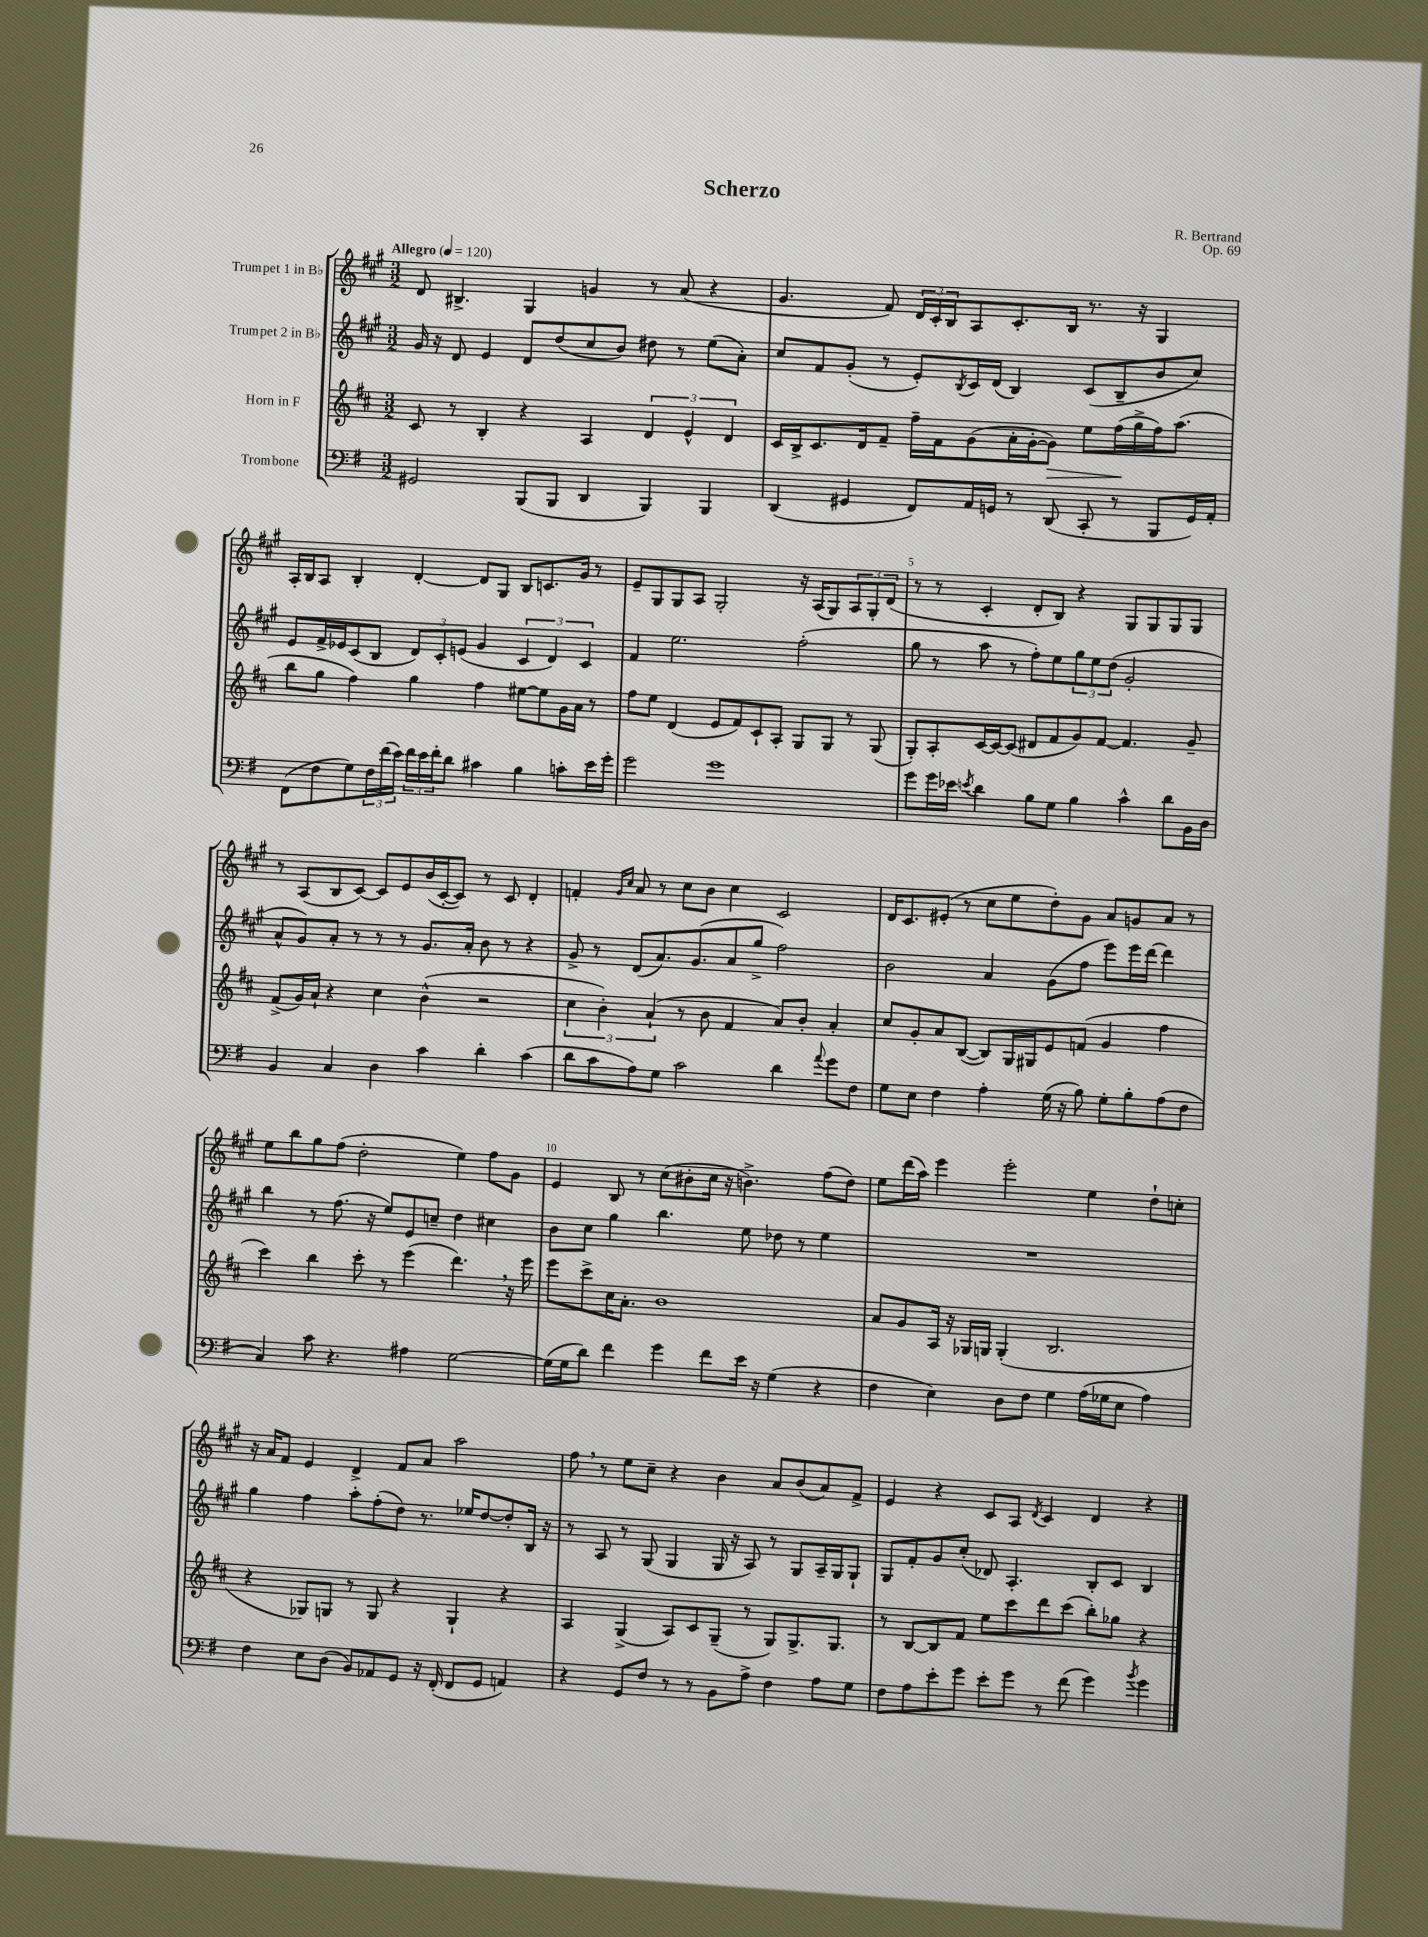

**kern	**kern	**dynam	**kern	**kern
*part4	*part3	*part3	*part2	*part1
*staff4	*staff3	*staff3	*staff2	*staff1
*I"Trombone	*I"Horn in F	*	*I"Trumpet 2 in B♭	*I"Trumpet 1 in B♭
*clefF4	*clefG2	*	*clefG2	*clefG2
*k[f#]	*k[f#c#]	*	*k[f#c#g#]	*k[f#c#g#]
*M3/2	*M3/2	*	*M3/2	*M3/2
*MM120	*MM120	*	*MM120	*MM120
=1	=1	=1	=1	=1
!	!	!	!	!LO:TX:a:B:t=Allegro
2GG#X/	8c#/	.	16g#/	8d/
.	.	.	16r	.
.	8r	.	8d/	4.B#X^/
.	4B'/	.	4e/	.
(8BBB/L	4r	.	8d/L	4G#/
8BBB/J	.	.	(8dd/	.
4DD/	4A/	.	8cc#/	4gn/
.	.	.	8b/J)	.
4BBB/)	6d/	.	8dd#X\	8r
.	.	.	8r	(8a/
.	6e^^/	.	.	.
4BBB/	.	.	(8ee\L	4r
.	6d/	.	.	.
.	.	.	8a'\J)	.
=2	=2	=2	=2	=2
(4DD/	16c#/LL	.	8cc#/L	4.g#/
.	16B^/J	.	.	.
.	8.c#/	.	8f#/	.
4GG#X/	.	.	(8g#'/J	.
.	16d/k	.	.	.
.	8f#~/J	.	8r	8f#/)
8FF#/L)	16ff#~\LL	.	8e'/L)	24d/LL
.	.	.	.	24c#'/
.	16f#\J	.	.	.
.	.	.	.	24B/J
.	.	.	8qB/	.
16AA/L	(8g\	.	16c#/L	8A/
16GGn/JJ	.	.	(16d/JJ	.
8r	16a'\L	.	4B/)	8.c#'/
.	[16g'\J	.	.	.
!	!	!LO:HP:b	!	!
(8DD/	8g\J])	>	.	.
.	.	.	.	16B/Jk
8CC'/	8ee\L	.	(8c#/L	8.r
8r	(16ff#\L	.	8B~/	.
.	16gg^\	]	.	16r
8BBB/L	16ff#\J)	.	8b/	4G#/
.	(8.aa\J	.	.	.
16GG/L)	.	.	8cc#/J)	.
16AA'/JJ	.	.	.	.
!!LO:LB:g=z
=3	=3	=3	=3	=3
(8FF#\L	8bb\L	.	8e/L	16A'/LL
.	.	.	.	16B/J
8F#\	8gg\J	.	16f#^/L	8A/J
.	.	.	16e-X/J	.
8G\)	4ff#\)	.	(8c#/	4B'/
24F#\L	.	.	8B/J	.
(24f#\	.	.	.	.
24e\JJ)	.	.	.	.
24f#\LL	4gg\	.	12d/L)	[4d'/
24e\	.	.	.	.
24f#'\J	.	.	12c#'/	.
8d\J	.	.	.	.
.	.	.	(12en/J	.
4c#X\	4ff#\	.	4g#/	8d/L]
.	.	.	.	8G#/J
4B\	[8ee#X\L	.	6c#/	8B/L
.	8ee#\]	.	.	8.cn/
.	.	.	6d/)	.
8cn'\L	16g\L	.	.	.
.	16a\JJ	.	.	16g#/Jk
.	.	.	6c#/	.
16e\L	8r	.	.	8r
16g'\JJ	.	.	.	.
=4	=4	=4	=4	=4
2g\	8ff#\L	.	4f#/	8e~/L
.	8ee\J	.	.	8G#/
.	(4d/	.	2.ee\	8G#/
.	.	.	.	8A/J
1g	8e/L	.	.	2G#'/
.	8f#/)	.	.	.
.	8c#`/	.	.	.
.	8A'/J	.	.	.
.	8G/L	.	(2ff#'\	16r
.	.	.	.	(16A/KL
.	8G/J	.	.	8G#/)
.	8r	.	.	12A/
.	.	.	.	12G#'/
.	(8G/	.	.	.
.	.	.	.	(12d/J
=5	=5	=5	=5	=5
8g\L	8G'/L)	.	8gg#\	8r
16g\L	8A'/	.	8r	8r
16e-X\JJ	.	.	.	.
8qen/	.	.	.	.
4d\	[16c#/L	.	8aa\	4c#'/
.	16c#/J_	.	.	.
.	(8c#/J]	.	8r	.
8B\L	8d#X/L	.	8ff#'\L)	8d'/L
8G\J	8f#/	.	8ee\	8B/J)
4B\	8g/)	.	12gg#\	4r
.	.	.	12ee\	.
.	[8f#/J	.	.	.
.	.	.	(12dd\J	.
4c^^\	4.f#/]	.	2g#'/	8G#/L
.	.	.	.	8G#/
8d\L	.	.	.	8G#/
16BB\L	8g~/	.	.	8G#/J
16D\JJ	.	.	.	.
!!LO:LB:g=z
=6	=6	=6	=6	=6
4BB/	(8f#^/L	.	8a^^/L	8r
.	16g/L)	.	8g#/)	(8A/L
.	16a`/JJ	.	.	.
4C/	4r	.	8a'/J	8B/
.	.	.	8r	[8c#/J)
4D\	4cc#\	.	8r	8c#/L]
.	.	.	8r	8e/
4c\	(4b^^\	.	8.g#/L	(16b/L
.	.	.	.	[16c#'/J
.	.	.	.	8c#/J])
.	.	.	16a'/Jk	.
4d'\	2r	.	8b\	8r
.	.	.	8r	8c#/
(4c\	.	.	4r	4d'/
=7	=7	=7	=7	=7
8d\L	6cc#\	.	8g#^/	4fn'/
8c\	.	.	8r	.
.	6b'\)	.	.	.
.	.	.	.	16qqg#/LL
.	.	.	.	16qqcc#/JJ
8A\)	.	.	(8d/L	8a/
.	(6a`/	.	.	.
8G\J	.	.	8.a/)	8r
2c\	8r	.	.	8cc#\L
.	.	.	(8.g#/	.
.	8b\	.	.	8b\J
.	4f#/	.	8a/	4cc#\
.	.	.	8gg#^/J	.
4d\	8a/L)	.	2ff#\)	2c#/
.	8b'/J	.	.	.
8qqa/	.	.	.	.
8g\L	4a'/	.	.	.
8F#\J	.	.	.	.
=8	=8	=8	=8	=8
8G\L	8cc#/L	.	2b\	16d/KL
.	.	.	.	8.c#/
8E\J	8g'/	.	.	.
4F#\	8a/	.	.	(8e#X'/J
.	([8B/J	.	.	8r
4A'\	8B/L])	.	4a/	8cc#\L
.	16G/L	.	.	8ee\
.	16G#X/J	.	.	.
(16G\	8e/	.	(8g#\L	8dd'\)
16r	.	.	.	.
8B\)	(8fn/J	.	8ff#\J	8g#\J
8G'\L	4g/	.	8eee\L)	8a/L
8B'\	.	.	16eee\L	8gn/
.	.	.	[16ddd\JJ	.
(8A\	4ff#\	.	4ddd\]	8a/J
8F#\J	.	.	.	8r
!!LO:LB:g=z
=9	=9	=9	=9	=9
4C/)	4ccc#\)	.	4bb\	8ee\L
.	.	.	.	8bb\
8c\	4bb\	.	8r	8gg#\
4.r	.	.	(8.ff#\	(8ff#\J
.	8ccc#'\	.	.	2dd'\
.	.	.	16r	.
.	8r	.	8ee/L)	.
4A#X\	(4eee\	.	8e/	.
.	.	.	8ccn~/J	.
[2G\	4.ddd,\)	.	4dd\	4ee\)
.	.	.	4cc#X\	8ff#\L
.	16r	.	.	8g#\J
.	16eee\	.	.	.
=10	=10	=10	=10	=10
(16G\LL]	8eee\L	.	8b\L	4e/
16G\J	.	.	.	.
8d\J)	8ccc#^\	.	8cc#\J	.
4f#\	16cc#\K	.	4gg#\	8B/
.	8.a'\J	.	.	.
.	.	.	.	8r
4g\	1b	.	4.bb\	(8cc#\L
.	.	.	.	8b#X'\
8f#\L	.	.	.	16cc#\Jk
.	.	.	.	16r
16e\Jk	.	.	8ee\	4.bn^\)
16r	.	.	.	.
(4G\	.	.	8dd-X\	.
.	.	.	8r	.
4r	.	.	4ee\	(8ff#\L
.	.	.	.	8dd\J)
=11	=11	=11	=11	=11
4F#\	8a/L	.	1.r	8ee\L
.	8g/	.	.	(16ddd\L
.	.	.	.	16aa\JJ)
4E\)	16A/Jk	.	.	4eee\
.	16r	.	.	.
.	16G-X/LL	.	.	.
.	16Gn/JJ	.	.	.
8D\L	(4G'/	.	.	2eee'\
8F#\J	.	.	.	.
4G\	2.B/	.	.	.
(16A\LL	.	.	.	4ee\
16G-X\J	.	.	.	.
8E\J	.	.	.	.
4A\)	.	.	.	8dd`\L
.	.	.	.	8ccn'\J
!!LO:LB:g=z
=12	=12	=12	=12	=12
4F#\	4r	.	4gg#\	16r
.	.	.	.	16a/KL
.	.	.	.	8f#/J
8E\L	8G-X/L)	.	4ff#\	4e/
(8D\J	8Gn/J	.	.	.
8BB/L)	8r	.	8aa'\L	4d^/
8AA-X/	8G/	.	(8ff#'\	.
8GG/J	4r	.	8dd\J)	8f#/L
16r	.	.	8.r	8a/J
(16FF#'/	.	.	.	.
8FF#/L	4G`/	.	.	2aa\
.	.	.	16ee-X/KL	.
8GG/J	.	.	[8dd/	.
4AAn/)	4r	.	8dd'/]	.
.	.	.	16B/Jk	.
.	.	.	16r	.
=13	=13	=13	=13	=13
4r	4A/	.	8r	8ff#,\
.	.	.	8A/	8r
8GG/L	(4G^/	.	8r	8ee\L
8F#/J	.	.	(8G#/	8cc#~\J
8r	8A/L)	.	4G#/	4r
8r	8c#/	.	.	.
8BB\L	(8G~/J	.	16G#/	4b\
.	.	.	16r	.
8A^\J	8r	.	8A/)	.
4F#\	8G/L)	.	8r	8a/L
.	8.G^/	.	8G#/L	(8b/
8A\L	.	.	16A~/L	8a/)
.	8.G/J	.	16G#/J	.
8G\J	.	.	8G#`/J	8f#^/J
=14	=14	=14	=14	=14
8F#\L	8r	.	8G#/L	4e/
8A\	[8B/L	.	8f#'/	.
8e'\	8B/]	.	8g#/	4r
8g\J	8f#/J	.	(8cc#'/J	.
8e'\L	8ee\L	.	8d-X/)	8c#/L
8g\J	8ccc#\	.	4.A'/	8A/J
.	.	.	.	8qd/
8r	8ddd\	.	.	4c#/
(8f#\	(8ccc#\J	.	.	.
4g\)	8bb'\L)	.	8B'/L	4d/
.	8gg-X\J	.	8c#/J	.
8qb/	.	.	.	.
4g\	4r	.	4B/	4r
==	==	==	==	==
*-	*-	*-	*-	*-
